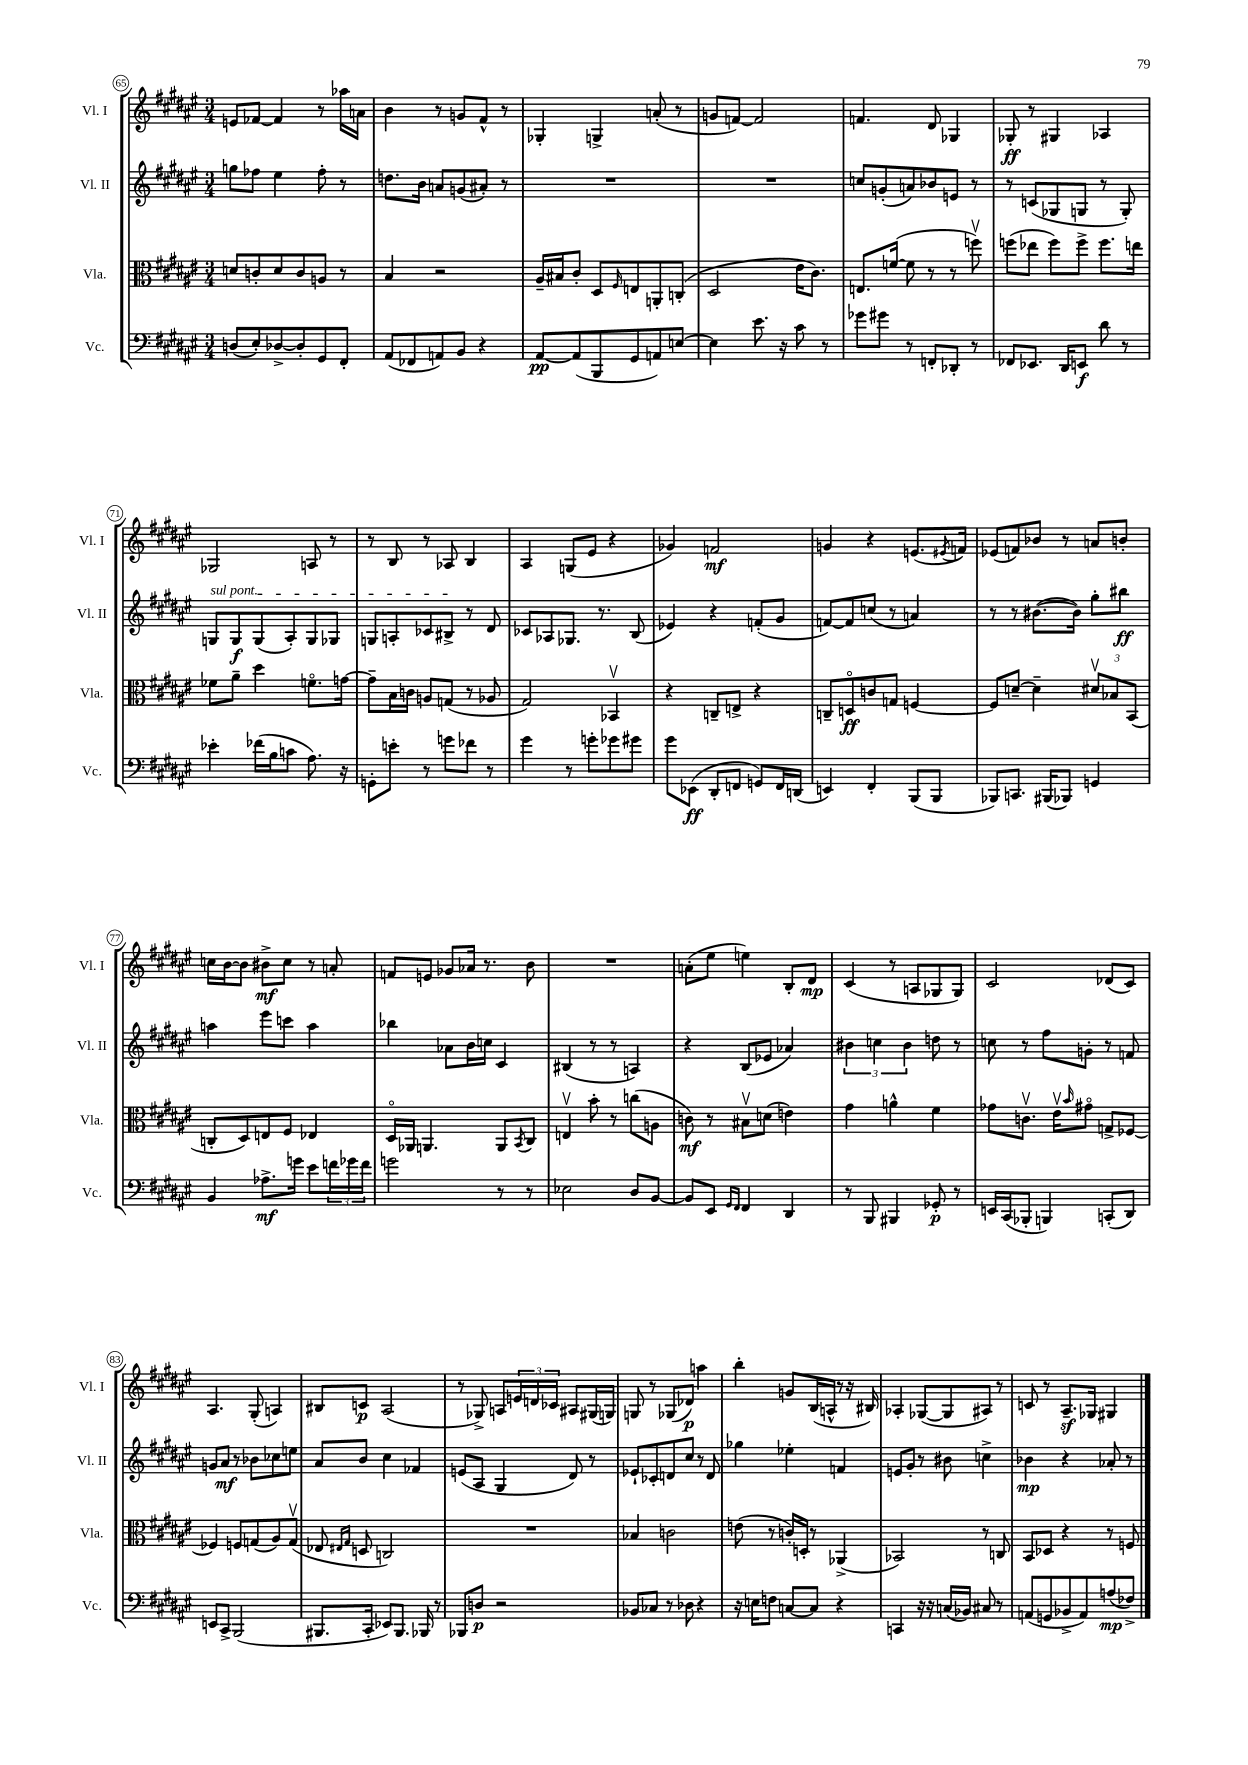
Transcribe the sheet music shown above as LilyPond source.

<<
\new StaffGroup <<
\new Staff = "s0" \with { instrumentName = "Vl. I" shortInstrumentName = "Vl. I" } {
    \clef treble \key fis \major \numericTimeSignature \time 3/4
    e'8 fes'8~ fes'4 r8 aes''16 a'16 |
    b'4 r8 g'8 fis'8-^ r8 |
    ges4-. g4-> a'8-.( r8 |
    g'8 f'8~) f'2 |
    f'4. dis'8 ges4 |
    ges8-.\ff r8 gis4 aes4 |
    ges2 a8 r8 |
    r8 b8 r8 aes8 b4 |
    ais4 g8( eis'8 r4 |
    ges'4) f'2\mf |
    g'4 r4 e'8.( \acciaccatura { eis'8 } f'16) |
    ees'8( f'8) bes'8 r8 a'8 b'8-. |
    c''16 b'16~ b'8 bis'8->\mf c''8 r8 a'8-. |
    f'8 e'8 ges'8 aes'16 r8. b'8 |
    R2. |
    a'8-.( eis''8 e''4) b8-. dis'8\mp |
    cis'4( r8 a8 ges8 ges8) |
    cis'2 des'8( cis'8) |
    ais4. gis8-.( a4) |
    bis8 c'8\p ais2( |
    r8 ges8->) a8 \tuplet 3/2 { e'16 d'16 ces'16 } ais8 gis16( g16) |
    g8 r8 ges8( des'8\p) a''4 |
    b''4-. g'8 b16( a16-^ r8 r16 bis16) |
    aes4-. ges8~( ges8 ais8) r8 |
    c'8 r8 ais8.--\sf ges16 gis4 \bar "|." |
}
\new Staff = "s1" \with { instrumentName = "Vl. II" shortInstrumentName = "Vl. II" } {
    \clef treble \key fis \major \numericTimeSignature \time 3/4
    g''8 fes''8 eis''4 fes''8-. r8 |
    d''8. b'16 a'8 g'8( ais'8-.) r8 |
    R2. |
    R2. |
    c''8 g'8-.( a'8) bes'8 e'8 r8 |
    r8 c'8( ges8 g8 r8 g8-.) |
    \once \override TextSpanner.bound-details.left.text = \markup { \italic "sul pont." } g8\startTextSpan g8\f g8( ais8-.) g8 ges8 |
    g8 a8-. ces'8 bis8->\stopTextSpan r8 dis'8 |
    ces'8 aes8 ges8. r8. b8( |
    ees'4) r4 f'8-.( gis'8 |
    f'8~) f'8 c''8( r8 a'4) |
    r8 r8 bis'8.~( bis'16) gis''8-. bis''8\ff |
    a''4 eis'''8 c'''8 a''4 |
    bes''4 aes'8 b'16 c''16 cis'4 |
    bis4( r8 r8 a4) |
    r4 b8( ees'8 aes'4) |
    \tuplet 3/2 { bis'4 c''4 bis'4 } d''8 r8 |
    c''8 r8 fis''8 g'8-. r8 f'8 |
    g'8 ais'8\mf r8 bes'8 ces''8 e''8 |
    ais'8 b'8 cis''4 fes'4 |
    e'8( ais8 gis4 dis'8) r8 |
    ees'8-! ces'8-. d'8 cis''8 r8 d'8 |
    ges''4 ees''4-. f'4 |
    e'8 gis'8-. r8 bis'8 c''4-> |
    bes'4\mp r4 aes'8-. r8 \bar "|." |
}
\new Staff = "s2" \with { instrumentName = "Vla." shortInstrumentName = "Vla." } {
    \clef alto \key fis \major \numericTimeSignature \time 3/4
    d'8 c'8-. d'8 c'8 a8 r8 |
    b4 r2 |
    ais16-- bis16 cis'8-. dis8 \grace { fis16 } e8 a,8-. c8-.( |
    dis2 eis'16 cis'8.) |
    e8. f'16~( f'8 r8 r8 f''8\upbow) |
    f''8( ees''8 f''8) f''8-> f''8. e''16 |
    fes'8 ais'8-- dis''4 f'8.\flageolet g'16~ |
    g'8-- b16 c'16 a8 g8( r8 aes8 |
    gis2) bes,4\upbow |
    r4 c8-- e8-> r4 |
    c8-- d8\flageolet\ff c'8 g8 f4~ |
    f8 d'8~-- d'4-- \tuplet 3/2 { dis'8\upbow bes8 b,8( } |
    c8-. dis8) e8 fis8 ees4 |
    dis16\flageolet aes,16 a,4. a,8 \acciaccatura { b,8 } cis8 |
    e4\upbow b'8-. r8 c''8( a8 |
    c'8\mf) r8 bis8\upbow d'8( e'4) |
    gis'4 a'4-^ fis'4 |
    ges'8 c'8.\upbow eis'16\upbow \grace { b'16 } gis'8\flageolet g8-> fes8~ |
    fes4 f8 g8( ais8) g8\upbow( |
    ees8 \grace { eis16 gis16 } d8 c2) |
    R2. |
    bes4 c'2 |
    e'8( r8 c'16-.) d16-. r8 aes,4->( |
    bes,2) r8 c8 |
    b,8 des8 r4 r8 f8 \bar "|." |
}
\new Staff = "s3" \with { instrumentName = "Vc." shortInstrumentName = "Vc." } {
    \clef bass \key fis \major \numericTimeSignature \time 3/4
    d8( eis8-.) des8~-> des8-. gis,8 fis,8-. |
    ais,8( fes,8 a,8) b,8 r4 |
    ais,8~\pp ais,8( b,,8 gis,8 a,8) e8~ |
    e4 eis'8. r16 cis'8 r8 |
    ges'8 gis'8 r8 f,8-. des,8-. r8 |
    fes,8 ees,8. dis,16 e,8\f dis'8 r8 |
    ees'4-. fes'16( b16 c'8 ais8.) r16 |
    g,8-. e'8-. r8 g'8 fes'8 r8 |
    gis'4 r8 g'8-. ges'8 gis'8 |
    gis'8 ees,8\ff( dis,8-. f,8 g,8) f,16 d,16( |
    e,4) fis,4-. b,,8( b,,8 |
    bes,,8) c,8. bis,,16( bes,,8) g,4 |
    b,4 aes8.->\mf g'16 eis'8 \tuplet 3/2 { f'16 ges'16 f'16 } |
    g'2 r8 r8 |
    ees2 dis8 b,8~ |
    b,8 eis,8 \grace { gis,16 fis,16 } fis,4 dis,4 |
    r8 b,,8 bis,,4 ges,8-.\p r8 |
    e,16 cis,16( bes,,8-. b,,4) c,8-.( dis,8) |
    e,8 cis,8-> b,,2( |
    bis,,8. cis,16-. ees,8) bis,,8. bes,,16 r8 |
    bes,,8 d8\p r2 |
    bes,8 ces8 r8 des8 r4 |
    r16 e16 f8 c8~ c8 r4 |
    c,4 r16 r16 c16( bes,16) cis8 r8 |
    a,8( g,8 bes,8-> a,8) a8\mp( fes8->) \bar "|." |
}
>>
>>
\layout { \context { \Score currentBarNumber = #65 \override BarNumber.stencil = #(make-stencil-circler 0.1 0.3 ly:text-interface::print) } }
